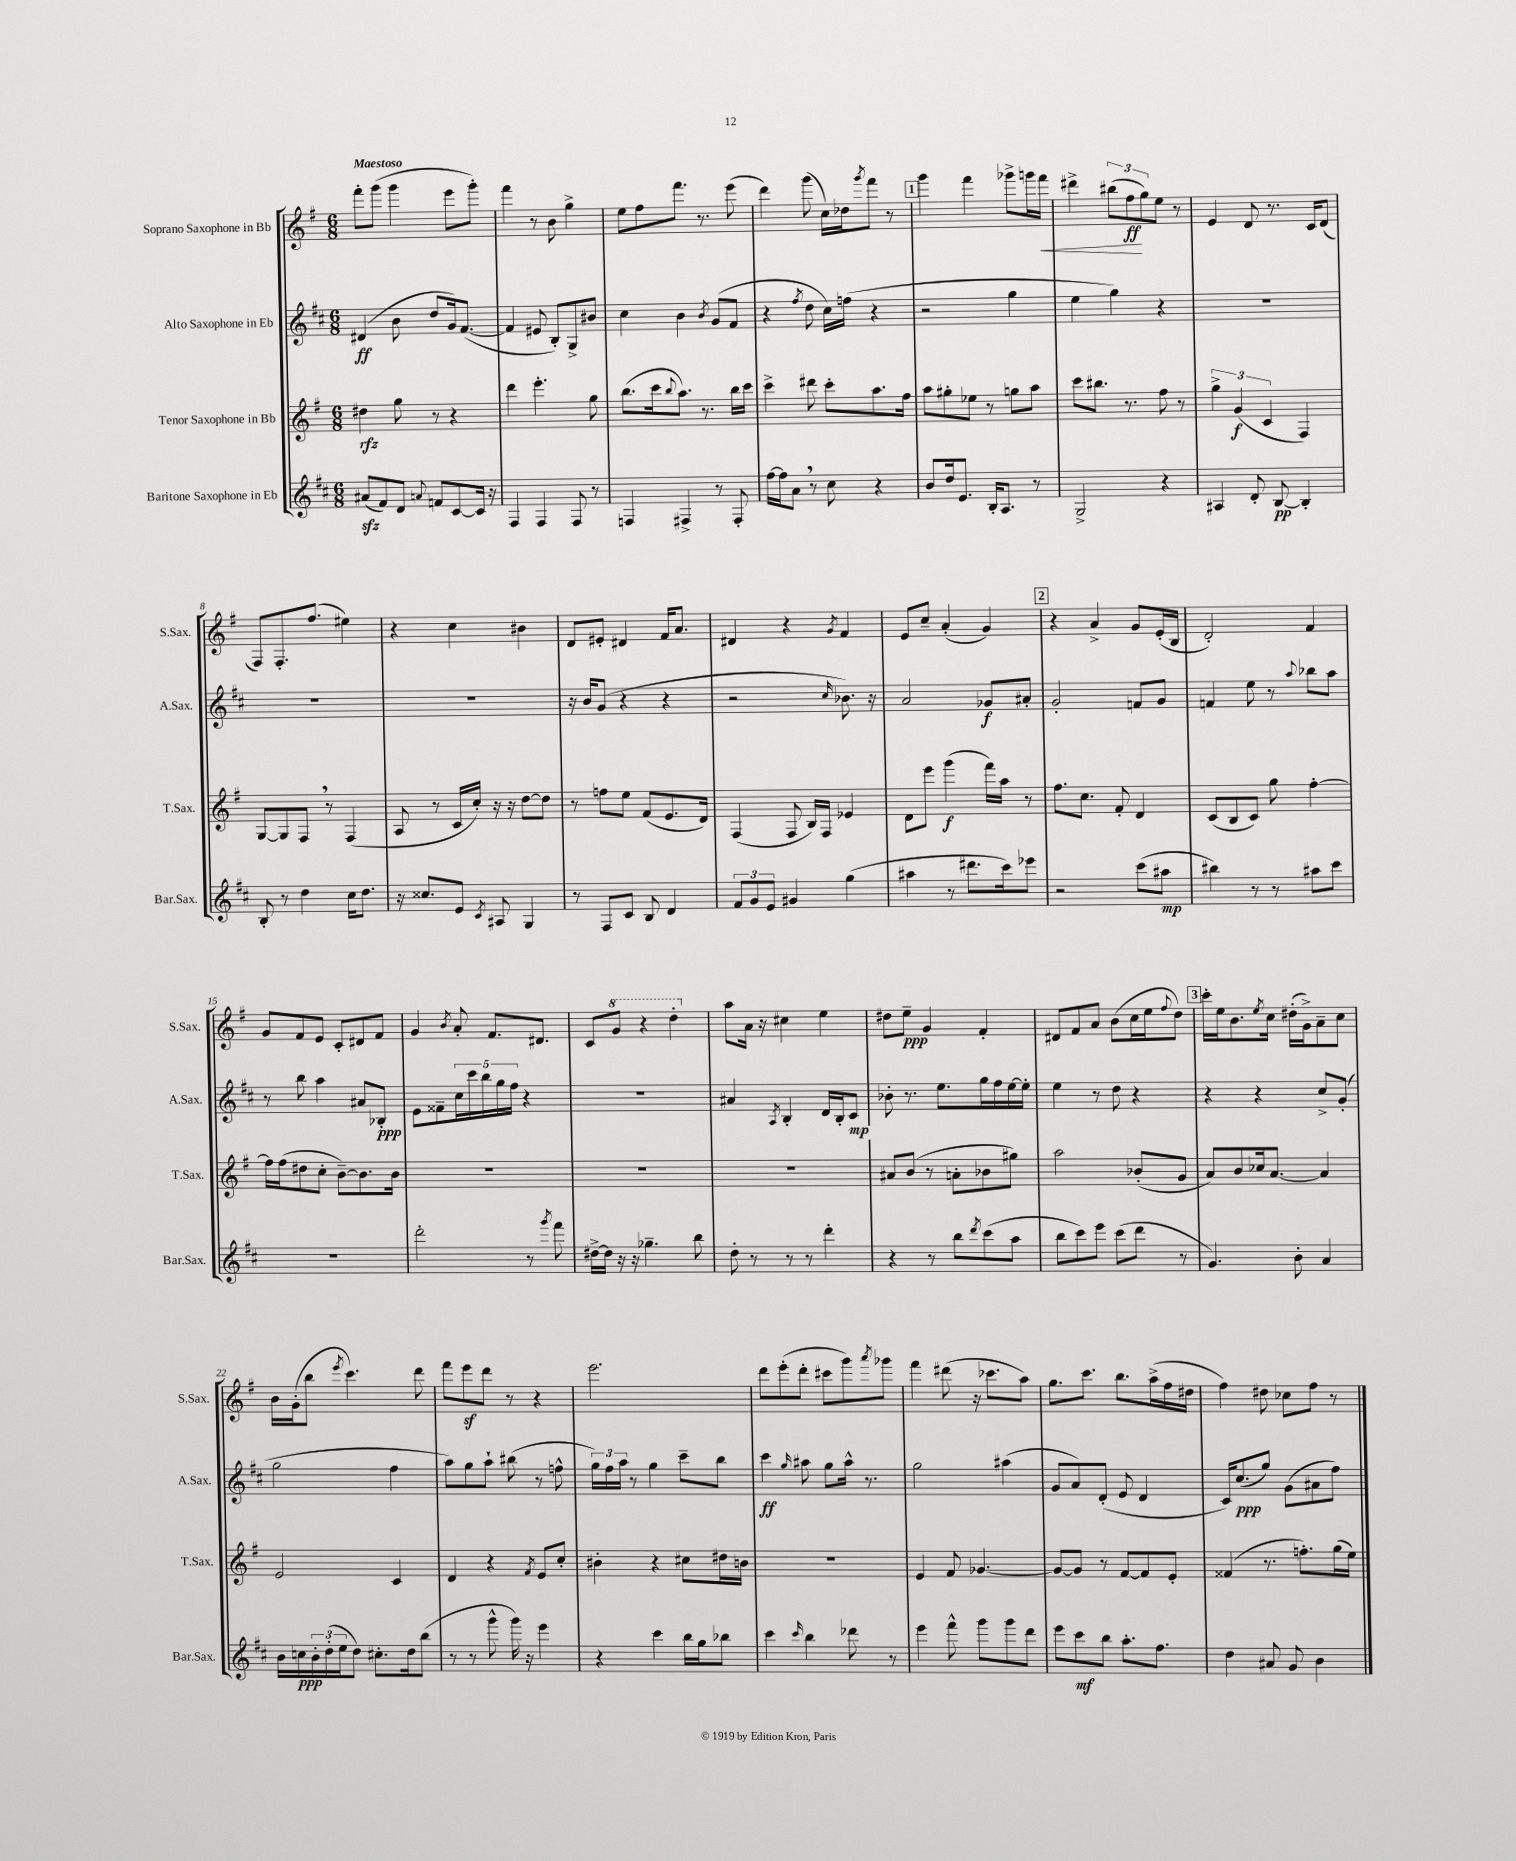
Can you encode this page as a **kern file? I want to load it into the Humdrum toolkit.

**kern	**kern	**kern	**kern
*staff4	*staff3	*staff2	*staff1
*clefG2	*clefG2	*clefG2	*clefG2
*k[f#c#]	*k[f#]	*k[f#c#]	*k[f#]
*M6/8	*M6/8	*M6/8	*M6/8
(8a#/L	4dd#\	(4d#/	8fff#'\L
8f#/)	.	.	(8ggg\J
8d/J	8gg\	8b\	4ggg\
8qqa/	.	.	.
8f/L	8r	8dd/L	.
[8c#/	4r	16g/k)	8eee\L
.	.	([8.f#/J	.
16c#/]Jk	.	.	8ggg'\J)
16r	.	.	.
=	=	=	=
4F#/	4ddd\	4f#/]	4fff#\
4F#/	4.eee'\	8e#/	8r
.	.	8B'/L)	8b\
8F#/	.	8G^/	4gg^\
8r	8gg\	8b#/J	.
=	=	=	=
4F/	(8.bb\L	4cc#\	8ee\L
.	.	.	8ff#\
.	16ccc\k	.	.
.	8qqbb/	.	.
4F#^/	8.aa\J)	4b\	8.fff#\J
.	8.r	.	8.r
.	.	8qb/	.
8r	.	(8g/L	.
8F#'/	16bb\LL	8f#/J	(8eee\
.	16ccc\JJ	.	.
=	=	=	=
[16ff#\LL	4ccc^\	4r	4ddd\)
16ff#\]J	.	.	.
8a\J	.	.	.
.	.	8qff#/	.
8r	8ddd#\	8dd\	(8ggg\
8cc#\	8ccc'\L	16cc#\LL)	16cc\LL)
.	.	(16ff\JJ	16dd-\J
.	.	.	8qggg/
4r	8.aa\	4r	8fff#\J
.	.	.	8r
.	16ff#\Jk	.	.
=	=	=	=
8b/L	8aa\L	2r	4ggg\
16dd/k	8gg#'\	.	.
8.e/J	.	.	.
.	8ee-\J	.	4fff#\
16B'/LK	8r	.	.
8.A/J	.	.	.
.	8gg\L	4gg\	8ggg-^\L
8r	8aa\J	.	16ggg\L
.	.	.	16fff#\JJ
=	=	=	=
2G^/	8ccc\L	4ee\	4ddd#^\
.	8.bb#\J	.	.
.	.	4gg\)	(12bb#\L
.	8.r	.	.
.	.	.	12ff#\
.	.	.	12gg\)
4r	8ff#\	4r	8ee\J
.	8r	.	8r
=	=	=	=
4A#/	6gg^\	2.r	4e/
.	(6g/	.	.
8d'/	.	.	8d/
.	6c/	.	.
[8B/	.	.	8.r
4B'/]	4F#/)	.	.
.	.	.	16c/LK
.	.	.	(8d/J
=	=	=	=
8B'/	[8G/L	2.r	8F#/L)
8r	8G/]	.	8.F#'/
4dd\	8F#/J	.	.
.	.	.	(8.ff#/J
.	8r	.	.
16cc#\LK	(4F#/	.	4ee#\)
8.dd\J	.	.	.
=	=	=	=
16r	8A/	2.r	4r
8.cc##/L	.	.	.
.	8r	.	.
8e/J	16c/LL	.	4cc\
.	16cc'/JJ)	.	.
8qc#/	.	.	.
8A#/	16r	.	.
.	16r	.	.
4G/	[8dd\L	.	4b#\
.	8dd\]J	.	.
=	=	=	=
8r	8r	16r	8d/L
.	.	16b/LK	.
8F#/L	8ff\L	(8g/J	8e#'/J
8c#/J	8ee\J	4r	4d#/
8B/	(8f#/L	.	.
4d/	8.e/	4r	16f#/LK
.	.	.	8.a/J
.	16d/Jk)	.	.
=	=	=	=
12f#/L	(4F#/	2r	4d#/
12g/	.	.	.
12e/J	.	.	.
4g#/	8F#/	.	4r
.	16B/LL)	.	.
.	16F#/JJ	.	.
.	.	16qqcc#/	8qg/
(4gg\	4e-/	8.b-\)	4f#/
.	.	16r	.
=	=	=	=
4aa#\	8d\L	2a/	8e/L
.	8eee\J	.	8cc~/J
8r	(4ggg\	.	(4a'/
8.ddd#\L	.	.	.
.	16fff#\LL)	8g-/L	4g/)
16ccc#\k)	16aa\JJ	.	.
8eee-\J	8r	8a#'/J	.
=	=	=	=
2r	8.ff#\L	2g'/	4r
.	8.cc\J	.	.
.	.	.	4a^/
.	8f#'/	.	.
(8ccc#\L	4d/	8f/L	8g/L
8aa#\J	.	8g/J	(16e'/L
.	.	.	16B/JJ
=	=	=	=
4bb#\)	(8c/L	4f/	2d'/)
.	8B/	.	.
8r	8c/J)	8ee\	.
8r	8gg\	8r	.
.	.	8qqaa/	.
8aa#\L	[4ff#'\	8bb-\L	4f#/
8ccc#\J	.	8aa\J	.
=	=	=	=
2.r	16ff#\]LL	8r	8g/L
.	(16ff#\J	.	.
.	8dd#\	8bb\	8f#/
.	8cc'\J	4aa\	8e/J
.	[8b~\L)	.	8c'/L
.	8.b\]	8a#/L	8d#/
.	.	8B-'/J	8f#/J
.	16b\Jk	.	.
=	=	=	=
2ddd'\	2.r	8e\L	4g/
.	.	8f##~\	.
.	.	.	8qb/
.	.	20cc#\L	8a'/
.	.	20ccc#\	.
.	.	20bb\	.
.	.	.	8.f#/L
.	.	20gg\	.
.	.	20ff#\JJ	.
8r	.	4r	.
.	.	.	8.d#/J
8qggg/	.	.	.
8fff#\	.	.	.
=	=	=	=
[16dd#^\LL	2.r	2.r	8c/L
16dd#\]JJ	.	.	.
16r	.	.	8gg/J
16r	.	.	.
4.gg-~\	.	.	4r
.	.	.	4ddd'\
8bb\	.	.	.
=	=	=	=
8dd'\	2.r	4a#/	8aa\L
8r	.	.	16a\Jk
.	.	.	16r
.	.	8qA/	.
8r	.	4B'/	4cc#\
8r	.	.	.
4ddd'\	.	16d/LL	4ee\
.	.	16B'/J	.
.	.	8c#/J	.
=	=	=	=
4r	8a#/L	8b-'\	8dd#\L
.	(8b/J	8.r	8ee~\J
8r	8r	.	4g/
.	.	8.ee\L	.
8bb\L	8a'\L	.	.
8qddd/	.	.	.
(8ccc#\	8b-\	16gg\L	4f#'/
.	.	16ff#\	.
8aa\J	8gg#\J)	[16ee\	.
.	.	16ee'\]JJ	.
=	=	=	=
8bb\L	2aa\	4ee\	8d#/L
8ccc#\)	.	.	8f#/
8eee\J	.	8r	8a/J
(8ccc#\L	.	8dd\	(8b\L
8ddd\J	(8b-'/L	4r	16cc\L
.	.	.	16ee\J
.	.	.	8qqff#/
8r	8g/J	.	8dd\J)
=	=	=	=
4.g/)	8a/L)	4r	16ccc'\LL
.	.	.	16ee\J
.	8b/	.	8.b\
.	16cc-/k	4r	.
.	.	.	8qee/
.	[8.a/J	.	16cc\Jk
8b'\	.	.	(16dd#'\LL
.	.	.	16g^\J)
4a/	4a/]	8cc#^/L	8a~\
.	.	(8g'/J	8cc\J
=	=	=	=
16b\LL	2e/	2gg\	16b\LL
16cc\	.	.	(16g'\J
24b'\	.	.	8bb\J
(24dd'\	.	.	.
24ee\J	.	.	.
.	.	.	8qeee/
8dd\J)	.	.	4.ccc\)
8.cc#'\L	.	.	.
.	4c/	4ff#\	.
16dd\k	.	.	.
(8bb\J	.	.	8ddd\
=	=	=	=
8r	4d/	8aa\L)	8fff#\L
8r	.	8gg\	8eee\
8ggg^^\	4r	8aa`\J	8ddd\J
16ggg\)	.	(8bb#\	8r
16r	.	.	.
.	8qf#/	.	.
4eee\	8e/L	8r	4r
.	8cc'/J	8ff^^\	.
=	=	=	=
4r	4b#'\	24gg\LL)	2.eee\
.	.	24ff#\	.
.	.	24aa\JJ	.
.	.	8r	.
4ccc#\	4r	4gg\	.
16bb\LL	8cc#\L	8ccc#~\L	.
16gg\J	.	.	.
8bb-\J	16dd#\L	8bb\J	.
.	16b\JJ	.	.
=	=	=	=
4ccc#\	2.r	4ccc#\	8ddd\L
.	.	.	(8eee'\
16qqccc#/	.	16qqgg/	.
4bb\	.	8aa#\	8ddd'\J
.	.	8gg\L	8ccc#\L
8ddd-\	.	16aa#^^\Jk	8ggg\)
.	.	8.r	.
.	.	.	8qaaa/
8r	.	.	8ggg-\J
=	=	=	=
4eee\	4e/	2gg\	4fff#\
8fff#^^\	8f#/	.	(8ddd#\
8ggg\L	[4.g-/	.	16r
.	.	.	8.ccc-\L
8ggg\	.	(4aa#\	.
8ddd\J	.	.	8aa\J)
=	=	=	=
8eee\L	8g-/_L	8g/L	8.gg\L
8ccc#\	8g-/]J	8a/)	.
.	.	.	8.ccc\J
8bb\J	8r	(8d'/J	.
8.aa'\L	[8f#/L	8e/	8.bb\L
.	8f#/]	4d/	.
8.ff#\J	.	.	(16aa^\L
.	8e'/J	.	16ff#\
.	.	.	16dd#\JJ
=	=	=	=
4dd\	(4f##/	16c#/LK)	4ff#\)
.	.	(8.cc#/	.
8a#/	8.r	8gg/J)	8dd#\
8g/	.	(8g\L	8cc-\L
.	8.ff'\L)	.	.
4b\	.	8a#\	8ff#\J
.	(16gg\L	8ff#\J)	8r
.	16ee\JJ)	.	.
==	==	==	==
*-	*-	*-	*-
